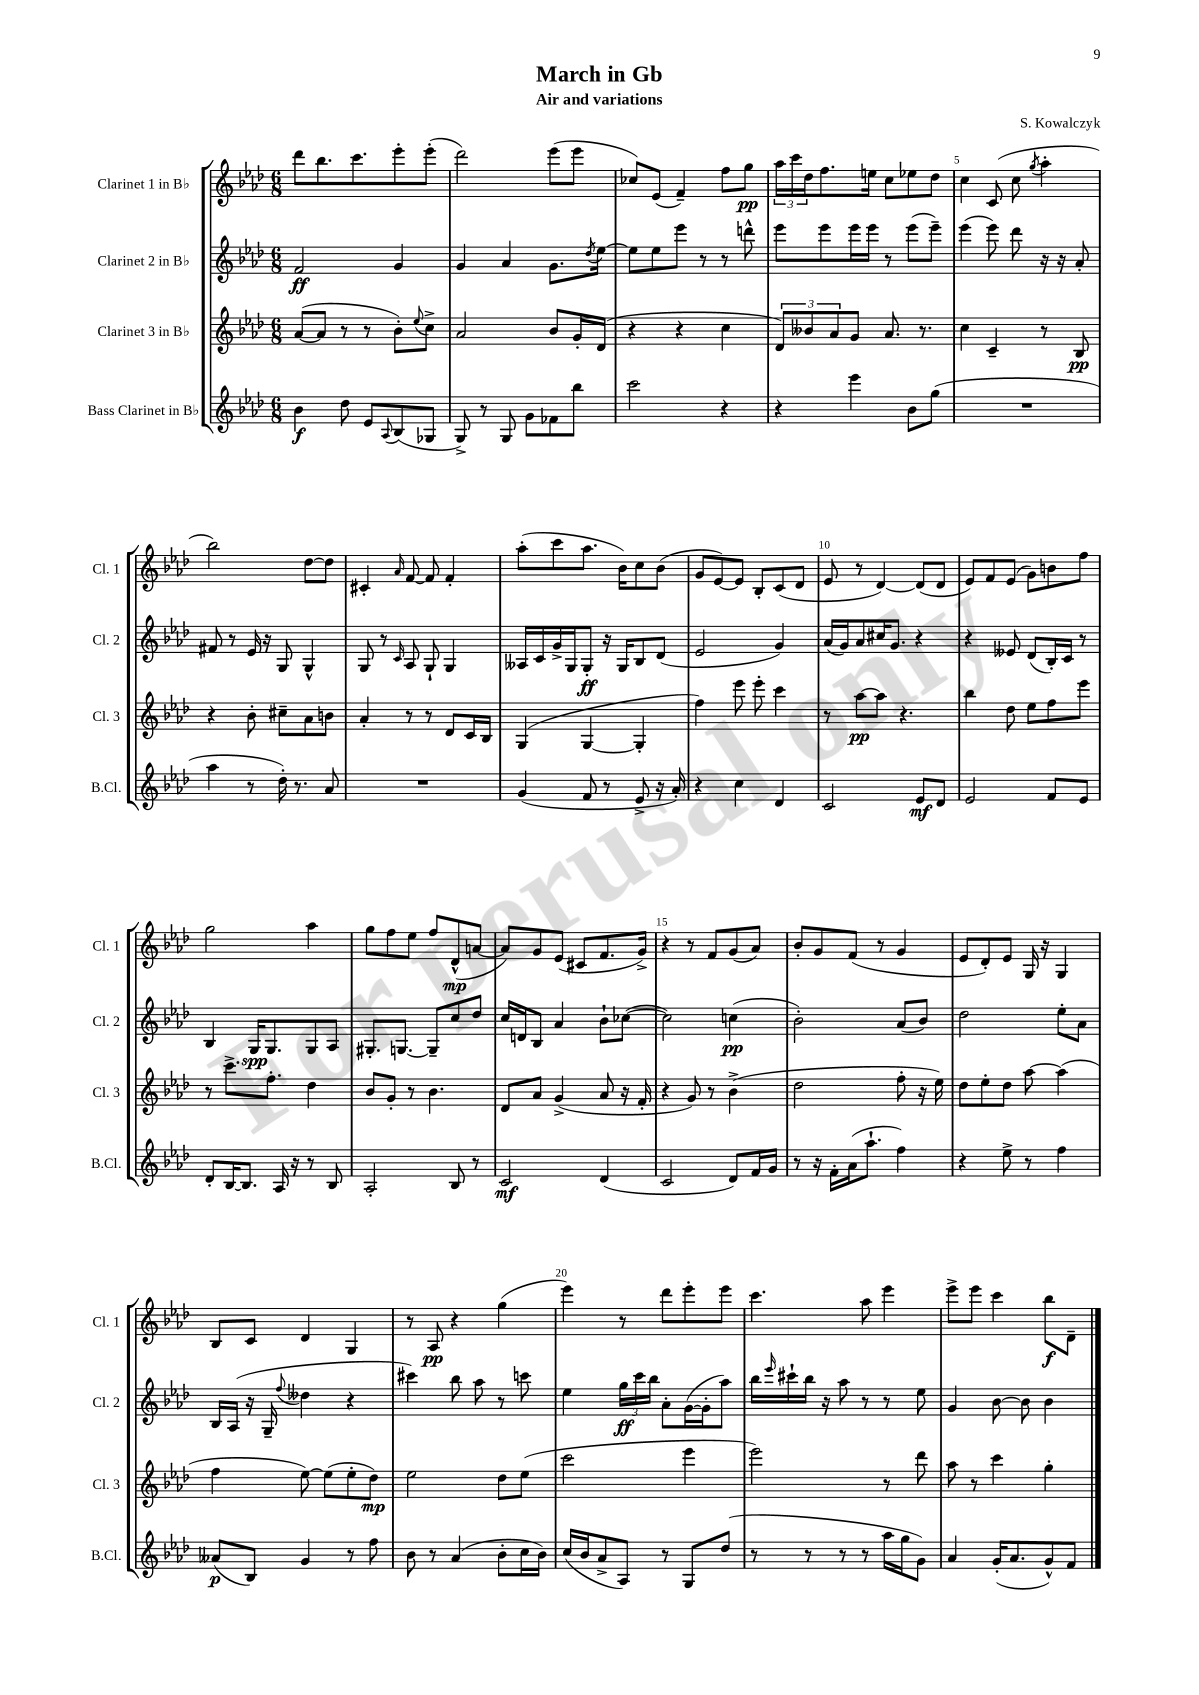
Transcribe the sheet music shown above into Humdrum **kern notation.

**kern	**dynam	**kern	**dynam	**kern	**dynam	**kern	**dynam
*part4	*part4	*part3	*part3	*part2	*part2	*part1	*part1
*staff4	*staff4	*staff3	*staff3	*staff2	*staff2	*staff1	*staff1
*I"Bass Clarinet in B♭	*	*I"Clarinet 3 in B♭	*	*I"Clarinet 2 in B♭	*	*I"Clarinet 1 in B♭	*
*I'B.Cl.	*	*I'Cl. 3	*	*I'Cl. 2	*	*I'Cl. 1	*
*clefG2	*	*clefG2	*	*clefG2	*	*clefG2	*
*k[b-e-a-d-]	*	*k[b-e-a-d-]	*	*k[b-e-a-d-]	*	*k[b-e-a-d-]	*
*M6/8	*	*M6/8	*	*M6/8	*	*M6/8	*
=1	=1	=1	=1	=1	=1	=1	=1
4b-\	f	([8a-/L	.	2f/	ff	8ddd-\L	.
.	.	8a-/J]	.	.	.	8.bb-\	.
8dd-\	.	8r	.	.	.	.	.
.	.	.	.	.	.	8.ccc\	.
8e-/L	.	8r	.	.	.	.	.
8qqA-/	.	.	.	.	.	.	.
(8B-/	.	8b-'\L)	.	4g/	.	8eee-'\	.
.	.	8qqee-/	.	.	.	.	.
8G-X/J	.	8cc^\J	.	.	.	(8eee-'\J	.
=2	=2	=2	=2	=2	=2	=2	=2
8G^/)	.	2a-/	.	4g/	.	2ddd-\)	.
8r	.	.	.	.	.	.	.
8G/	.	.	.	4a-/	.	.	.
8g\L	.	.	.	.	.	.	.
8f-X\	.	8b-/L	.	8.g\L	.	(8eee-\L	.
8bb-\J	.	16g'/L	.	.	.	8eee-\J	.
.	.	.	.	8qdd-/	.	.	.
.	.	(16d-/JJ	.	[16ee-\Jk	.	.	.
=3	=3	=3	=3	=3	=3	=3	=3
2ccc\	.	4r	.	8ee-\L]	.	8cc-X/L)	.
.	.	.	.	8ee-\	.	(8e-/J	.
.	.	4r	.	8eee-\J	.	4f~/)	.
.	.	.	.	8r	.	.	.
4r	.	4cc\	.	8r	.	8ff\L	.
.	.	.	.	8dddn^^\	.	8gg\J	pp
=4	=4	=4	=4	=4	=4	=4	=4
4r	.	12d-/L)	.	8eee-\L	.	24aa-\LL	.
.	.	.	.	.	.	24ccc\	.
.	.	12b--X/	.	.	.	24dd-\J	.
.	.	.	.	8eee-\	.	8.ff\	.
.	.	12a-/	.	.	.	.	.
4eee-\	.	8g/J	.	16eee-\L	.	.	.
.	.	.	.	16eee-\JJ	.	16een\Jk	.
.	.	8.a-/	.	8r	.	8cc\L	.
8b-\L	.	.	.	(8eee-\L	.	8ee-X\	.
.	.	8.r	.	.	.	.	.
(8gg\J	.	.	.	8eee-~\J)	.	8dd-\J	.
=5	=5	=5	=5	=5	=5	=5	=5
2.r	.	4cc\	.	(4eee-\	.	4cc\	.
.	.	4c~/	.	8eee-\)	.	(8c/	.
.	.	.	.	8ddd-\	.	8cc\	.
.	.	.	.	.	.	8qgg/	.
.	.	8r	.	16r	.	4aa-'\	.
.	.	.	.	16r	.	.	.
.	.	8B-/	pp	8a-'/	.	.	.
!!LO:LB:g=z
=6	=6	=6	=6	=6	=6	=6	=6
4aa-\	.	4r	.	8f#X/	.	2bb-\)	.
.	.	.	.	8r	.	.	.
8r	.	8b-'\	.	16e-/	.	.	.
.	.	.	.	16r	.	.	.
16dd-'\)	.	8cc#X~\L	.	8G/	.	.	.
8.r	.	.	.	.	.	.	.
.	.	8a-\	.	4G^^/	.	[8dd-\L	.
8a-/	.	8bn\J	.	.	.	8dd-\J]	.
=7	=7	=7	=7	=7	=7	=7	=7
2.r	.	4a-'/	.	8G/	.	4c#X'/	.
.	.	.	.	8r	.	.	.
.	.	.	.	16qqc/	.	16qqa-/	.
.	.	8r	.	8A-/	.	[8f/	.
.	.	8r	.	8G`/	.	8f/]	.
.	.	8d-/L	.	4G/	.	4f'/	.
.	.	16c/L	.	.	.	.	.
.	.	16B-/JJ	.	.	.	.	.
=8	=8	=8	=8	=8	=8	=8	=8
(4g/	.	(4G/	.	16A--X/LL	.	(8aa-'\L	.
.	.	.	.	16c/	.	.	.
.	.	.	.	16g^/	.	8ccc\	.
.	.	.	.	16G/J	.	.	.
8f/	.	[4G/	.	8G'/J	ff	8.aa-\J	.
8r	.	.	.	16r	.	.	.
.	.	.	.	16G/KL	.	16b-\KL)	.
8e-^/	.	4G'/]	.	8B-/	.	8cc\	.
16r	.	.	.	(8d-/J	.	(8b-\J	.
16a-'/)	.	.	.	.	.	.	.
=9	=9	=9	=9	=9	=9	=9	=9
4r	.	4ff\)	.	2e-/	.	8g/L	.
.	.	.	.	.	.	[8e-/)	.
4cc\	.	8eee-\	.	.	.	8e-/J]	.
.	.	8eee-'\	.	.	.	8B-'/L	.
4d-/	.	4ccc\	.	4g/)	.	(8c/	.
.	.	.	.	.	.	8d-/J	.
=10	=10	=10	=10	=10	=10	=10	=10
2c/	.	8r	.	(16a-/LL	.	8e-/	.
.	.	.	.	16g/J)	.	.	.
.	.	[8aa-\L	pp	8a-/	.	8r	.
.	.	8aa-\J]	.	16cc#X/K	.	[4d-/)	.
.	.	.	.	8.g/J	.	.	.
.	.	4.r	.	.	.	.	.
8e-/L	mf	.	.	4r	.	(8d-/L]	.
8d-/J	.	.	.	.	.	8d-/J	.
=11	=11	=11	=11	=11	=11	=11	=11
2e-/	.	4bb-\	.	4r	.	8e-/L)	.
.	.	.	.	.	.	8f/	.
.	.	8dd-\	.	8e--X/	.	(8e-/J	.
.	.	8ee-\L	.	(8d-/L	.	8g\L)	.
8f/L	.	8ff\	.	16B-'/L)	.	8bn\	.
.	.	.	.	16c/JJ	.	.	.
8e-/J	.	8eee-\J	.	8r	.	8ff\J	.
!!LO:LB:g=z
=12	=12	=12	=12	=12	=12	=12	=12
8d-'/L	.	8r	.	4B-/	.	2gg\	.
[16B-/K	.	8.ccc^\L	.	.	.	.	.
8.B-/J]	.	.	.	.	.	.	.
.	.	.	.	16G/KL	spp	.	.
.	.	8.ff'\J	.	8.G/	.	.	.
16A-/	.	.	.	.	.	.	.
16r	.	.	.	.	.	.	.
8r	.	4dd-\	.	8G/	.	4aa-\	.
8B-/	.	.	.	8A-/J	.	.	.
=13	=13	=13	=13	=13	=13	=13	=13
2A-'/	.	8b-/L	.	8.G#X'/L	.	8gg\L	.
.	.	8g'/J	.	.	.	8ff\	.
.	.	.	.	[8.Gn/J	.	.	.
.	.	8r	.	.	.	8ee-\J	.
.	.	4.b-\	.	8G~/L]	.	8ff/L	.
8B-/	.	.	.	8cc/	.	(8d-^^/	mp
8r	.	.	.	8dd-/J	.	[8an/J	.
=14	=14	=14	=14	=14	=14	=14	=14
2c/	mf	8d-/L	.	16cc/LL	.	8a/L])	.
.	.	.	.	16dn/J	.	.	.
.	.	8a-/J	.	8B-/J	.	8g/	.
.	.	(4g^/	.	4a-/	.	(8e-/J	.
.	.	.	.	.	.	8c#X/L	.
(4d-/	.	8a-/	.	8b-`\L	.	8.f/	.
.	.	16r	.	([8cc-X\J	.	.	.
.	.	16f'/	.	.	.	16g^/Jk)	.
=15	=15	=15	=15	=15	=15	=15	=15
2c/	.	4r	.	2cc-\])	.	4r	.
.	.	8g/)	.	.	.	8r	.
.	.	8r	.	.	.	8f/L	.
8d-/L)	.	(4b-^\	.	(4ccn\	pp	(8g/	.
16f/L	.	.	.	.	.	8a-/J)	.
16g/JJ	.	.	.	.	.	.	.
=16	=16	=16	=16	=16	=16	=16	=16
8r	.	2dd-\	.	2b-'\)	.	8b-'/L	.
16r	.	.	.	.	.	8g/	.
16f'\LL	.	.	.	.	.	.	.
(16a-\J	.	.	.	.	.	(8f/J	.
8.aa-`\J	.	.	.	.	.	.	.
.	.	.	.	.	.	8r	.
4ff\)	.	8ff'\	.	(8a-/L	.	4g/	.
.	.	16r	.	8b-/J)	.	.	.
.	.	16ee-\)	.	.	.	.	.
=17	=17	=17	=17	=17	=17	=17	=17
4r	.	8dd-\L	.	2dd-\	.	8e-/L	.
.	.	8ee-'\	.	.	.	8d-'/)	.
8ee-^\	.	8dd-\J	.	.	.	8e-/J	.
8r	.	[8aa-\	.	.	.	16G/	.
.	.	.	.	.	.	16r	.
4ff\	.	(4aa-\]	.	8ee-'\L	.	4G/	.
.	.	.	.	8a-\J	.	.	.
!!LO:LB:g=z
=18	=18	=18	=18	=18	=18	=18	=18
(8a--X/L	p	4ff\	.	16B-/LL	.	8B-/L	.
.	.	.	.	(16A-/JJ	.	.	.
8B-/J)	.	.	.	16r	.	8c/J	.
.	.	.	.	16G~/	.	.	.
.	.	.	.	8qqff/	.	.	.
4g/	.	[8ee-\)	.	4dd--X\	.	4d-/	.
.	.	(8ee-\L]	.	.	.	.	.
8r	.	8ee-'\	.	4r	.	4G/	.
8ff\	.	8dd-\J)	mp	.	.	.	.
=19	=19	=19	=19	=19	=19	=19	=19
8b-\	.	2ee-\	.	4ccc#X\)	.	8r	.
8r	.	.	.	.	.	8A-/	pp
(4a-/	.	.	.	8bb-\	.	4r	.
.	.	.	.	8aa-\	.	.	.
8b-'\L	.	8dd-\L	.	8r	.	(4gg\	.
16cc\L	.	(8ee-\J	.	8cccn\	.	.	.
16b-\JJ)	.	.	.	.	.	.	.
=20	=20	=20	=20	=20	=20	=20	=20
(16cc/LL	.	2ccc\	.	4ee-\	.	4eee-\)	.
16b-/J	.	.	.	.	.	.	.
8a-^/	.	.	.	.	.	.	.
8A-/J)	.	.	.	24gg\LL	ff	8r	.
.	.	.	.	24ccc\	.	.	.
.	.	.	.	24bb-\JJ	.	.	.
8r	.	.	.	8a-'\L	.	8ddd-\L	.
8G/L	.	4eee-\	.	([16g\L	.	8eee-'\	.
.	.	.	.	16g'\J]	.	.	.
(8dd-/J	.	.	.	8aa-\J)	.	8eee-\J	.
=21	=21	=21	=21	=21	=21	=21	=21
8r	.	2eee-\)	.	16bb-\LL	.	4.ccc\	.
.	.	.	.	16qqeee-/	.	.	.
.	.	.	.	16ccc#X`\	.	.	.
8r	.	.	.	16bb-\JJ	.	.	.
.	.	.	.	16r	.	.	.
8r	.	.	.	8aa-\	.	.	.
8r	.	.	.	8r	.	8aa-\	.
16aa-\LL	.	8r	.	8r	.	4eee-\	.
16gg\J	.	.	.	.	.	.	.
8g\J)	.	8ddd-\	.	8ee-\	.	.	.
=22	=22	=22	=22	=22	=22	=22	=22
4a-/	.	8aa-\	.	4g/	.	8eee-^\L	.
.	.	8r	.	.	.	8eee-\J	.
(16g'/KL	.	4ccc\	.	[8b-\	.	4ccc\	.
8.a-/	.	.	.	.	.	.	.
.	.	.	.	8b-\]	.	.	.
8g^^/)	.	4gg'\	.	4b-\	.	8bb-\L	f
8f/J	.	.	.	.	.	8d-~\J	.
==	==	==	==	==	==	==	==
*-	*-	*-	*-	*-	*-	*-	*-
